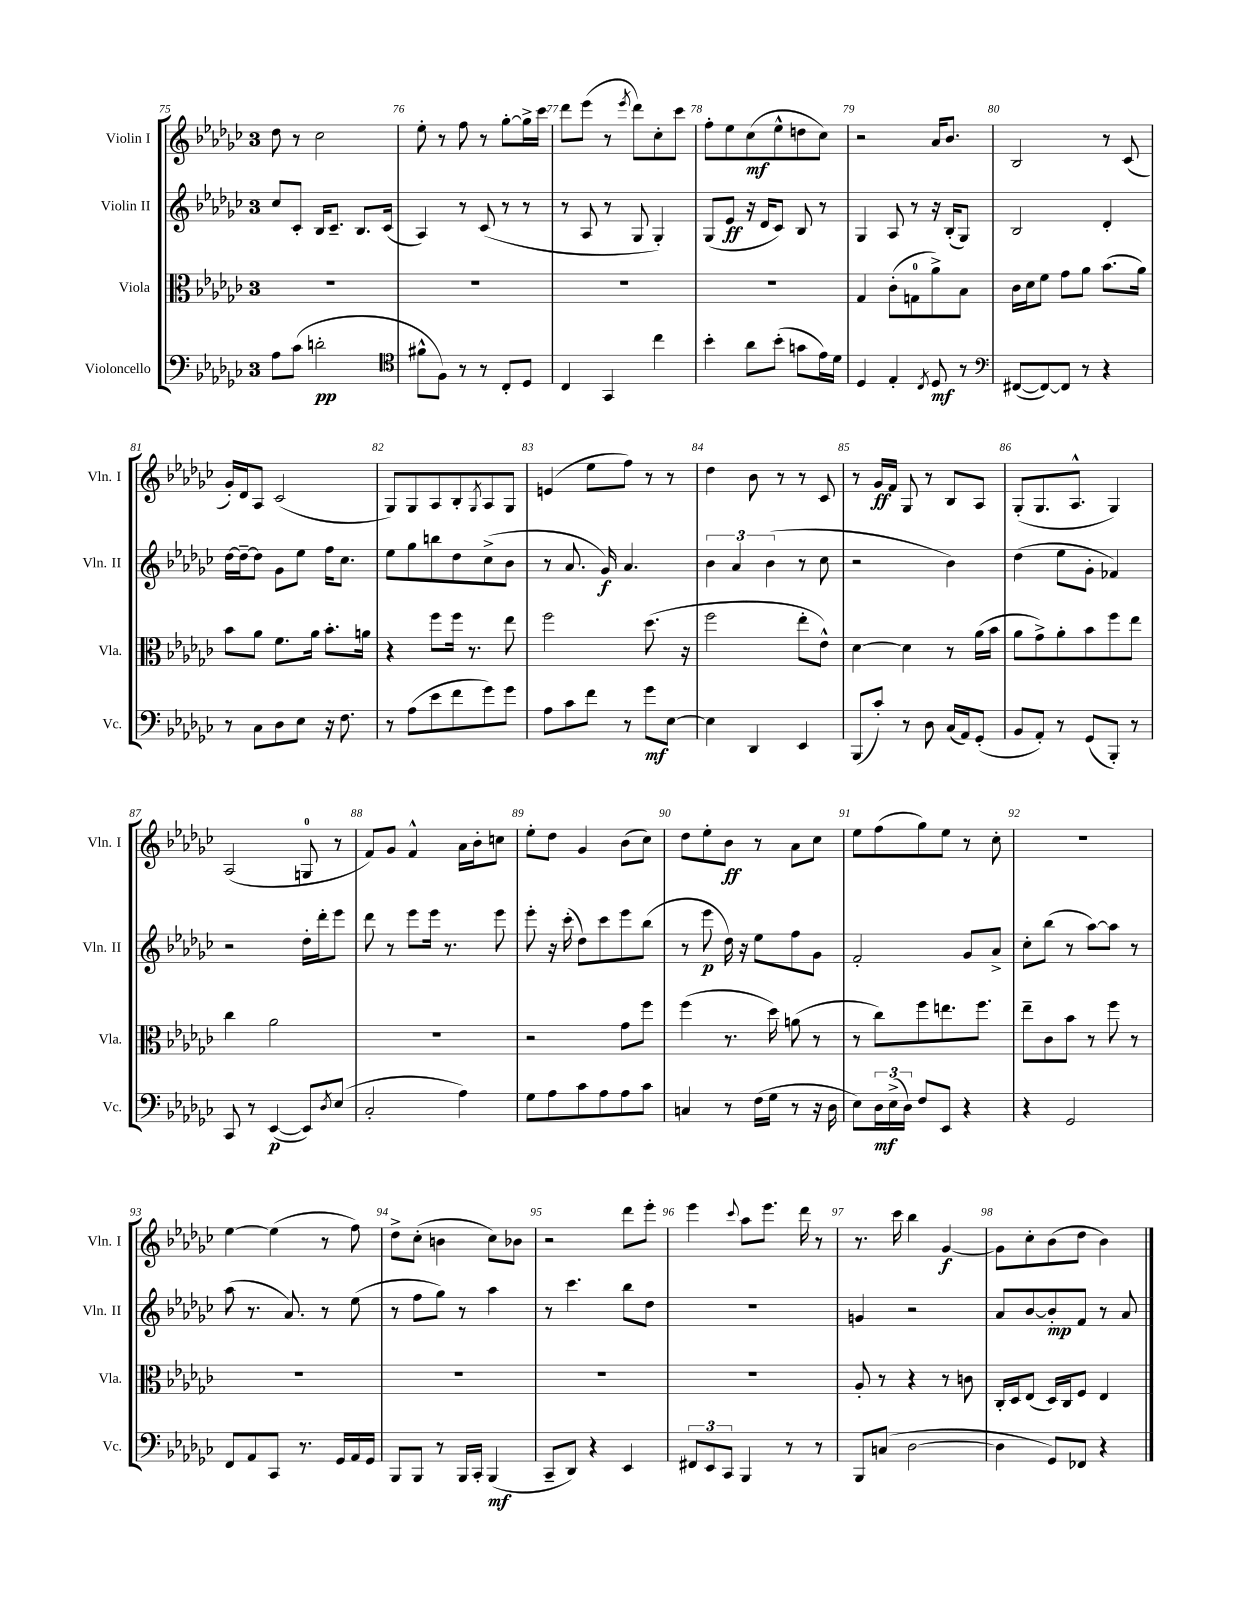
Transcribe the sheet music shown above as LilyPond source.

<<
\new StaffGroup <<
\new Staff = "s0" \with { instrumentName = "Violin I" shortInstrumentName = "Vln. I" } {
    \clef treble \key ges \major \once \override Staff.TimeSignature.style = #'single-digit \time 3/4
    des''8 r8 ces''2 |
    ees''8-. r8 f''8 r8 ges''8~-. ges''16-> ces'''16 |
    des'''8 ees'''8( r8 \acciaccatura { ees'''8 } des'''8) ces''8-. ces'''8 |
    f''8-. ees''8 ces''8\mf( ees''8-^ d''8 ces''8) |
    r2 aes'16 bes'8. |
    bes2 r8 ces'8( |
    ges'16-.) des'16 aes8 ces'2( |
    ges8) ges8 aes8 bes8-. \acciaccatura { ges8 } aes8 ges8 |
    e'4( ees''8 f''8) r8 r8 |
    des''4 bes'8 r8 r8 ces'8 |
    r8 ges'16\ff f'16 ges8 r8 bes8 aes8 |
    ges8-.( ges8. aes8.-^ ges4) |
    aes2( g8-0 r8 |
    f'8) ges'8 f'4-^ aes'16 bes'16-. c''8 |
    ees''8-. des''8 ges'4 bes'8( ces''8) |
    des''8 ees''8-. bes'8\ff r8 aes'8 ces''8 |
    ees''8 f''8( ges''8) ees''8 r8 ces''8-. |
    R2. |
    ees''4~ ees''4( r8 f''8) |
    des''8-> ces''8-.( b'4 ces''8) bes'8 |
    r2 des'''8 ees'''8-. |
    ees'''4 \appoggiatura { ces'''8 } aes''8 ees'''8. des'''16 r8 |
    r8. ces'''16 bes''4 ges'4~\f |
    ges'8 ces''8-. bes'8( des''8 bes'4) \bar "|." |
}
\new Staff = "s1" \with { instrumentName = "Violin II" shortInstrumentName = "Vln. II" } {
    \clef treble \key ges \major \once \override Staff.TimeSignature.style = #'single-digit \time 3/4
    ces''8 ces'8-. bes16 ces'8.-- bes8. ces'16( |
    aes4) r8 ces'8( r8 r8 |
    r8 aes8 r8 ges8 ges4-.) |
    ges8( ees'8\ff r16 des'16 ces'8) bes8 r8 |
    ges4 aes8 r8 r16 bes16-.( ges8) |
    bes2 des'4-. |
    des''16~ des''16~-- des''8 ges'8 ees''8 f''16 ces''8. |
    ees''8 ges''8 b''8 des''8 ces''8->( bes'8 |
    r8 aes'8. ges'16\f) aes'4. |
    \tuplet 3/2 { bes'4 aes'4 bes'4( } r8 ces''8 |
    r2 bes'4) |
    des''4( ees''8 ges'8-. fes'4) |
    r2 des''16-. des'''16-. ees'''8 |
    des'''8 r8 ees'''8 ees'''16 r8. ees'''8 |
    ees'''8-. r16 ces'''16-.( des''8) ces'''8 ees'''8 bes''8( |
    r8 ees'''8\p des''16) r16 ees''8 f''8 ges'8 |
    f'2-. ges'8 aes'8-> |
    ces''8-. bes''8( r8 aes''8~) aes''8 r8 |
    aes''8( r8. aes'8.) r8 ees''8( |
    r8 f''8 ges''8) r8 aes''4 |
    r8 ces'''4. bes''8 des''8 |
    R2. |
    g'4 r2 |
    aes'8 bes'8~ bes'8-.\mp f'8 r8 aes'8 \bar "|." |
}
\new Staff = "s2" \with { instrumentName = "Viola" shortInstrumentName = "Vla." } {
    \clef alto \key ges \major \once \override Staff.TimeSignature.style = #'single-digit \time 3/4
    R2. |
    R2. |
    R2. |
    R2. |
    ges4 ces'8-.( g8-0 aes'8->) bes8 |
    ces'16 des'16 f'8 ges'8 aes'8 bes'8.( aes'16) |
    bes'8 aes'8 f'8. aes'16 bes'8.-. a'16 |
    r4 f''8 f''16 r8. ees''8 |
    f''2 des''8.( r16 |
    f''2 ees''8-. ees'8-^) |
    des'4~ des'4 r8 aes'16( bes'16 |
    aes'8 ges'8->) aes'8-. bes'8 f''8 ees''8 |
    ces''4 aes'2 |
    R2. |
    r2 ges'8 f''8 |
    f''4( r8. des''16) a'8( r8 |
    r8 ces''8) f''8 e''8. f''8. |
    ees''8-- ces'8 bes'8 r8 f''8 r8 |
    R2. |
    R2. |
    R2. |
    R2. |
    aes8-. r8 r4 r8 c'8 |
    ces16-. des16 ees8( des16) ces16 f8 ees4 \bar "|." |
}
\new Staff = "s3" \with { instrumentName = "Violoncello" shortInstrumentName = "Vc." } {
    \clef bass \key ges \major \once \override Staff.TimeSignature.style = #'single-digit \time 3/4
    aes8 ces'8( d'2-.\pp |
    \clef tenor fis'8-^ f8) r8 r8 ces8-. des8 |
    ces4 ges,4 ces''4 |
    bes'4-. aes'8 bes'8-.( g'8 ees'16) des'16 |
    des4 ees4-. \acciaccatura { ces8 } des8\mf r8 |
    \clef bass fis,8~( fis,8~) fis,8 r8 r4 |
    r8 ces8 des8 ees8 r16 f8. |
    r8 aes8( ees'8 f'8 ges'8) ges'8 |
    aes8 ces'8 f'8 r8 ges'8\mf ees8~ |
    ees4 des,4 ees,4 |
    bes,,8( ces'8-.) r8 des8 ces16( aes,16) ges,8-.( |
    bes,8 aes,8-.) r8 ges,8( bes,,8-.) r8 |
    ces,8 r8 ees,4~\p( ees,8) \acciaccatura { des8 } ees8( |
    ces2-. aes4) |
    ges8 aes8 ces'8 aes8 aes8 ces'8 |
    c4 r8 f16( ges16 r8 r16 des16 |
    ees8) \tuplet 3/2 { des16\mf ees16->( des16) } f8 ees,8 r4 |
    r4 ges,2 |
    f,8 aes,8 ces,8 r8. ges,16 aes,16 ges,16 |
    bes,,8 bes,,8 r8 bes,,16 ces,16-. bes,,4\mf( |
    ces,8-- des,8) r4 ees,4 |
    \tuplet 3/2 { fis,8 ees,8 ces,8 } bes,,4 r8 r8 |
    bes,,8 c8( des2~ |
    des4 ges,8) fes,8 r4 \bar "|." |
}
>>
>>
\layout { \context { \Score currentBarNumber = #75 \override BarNumber.break-visibility = ##(#f #t #t) barNumberVisibility = #all-bar-numbers-visible } }
